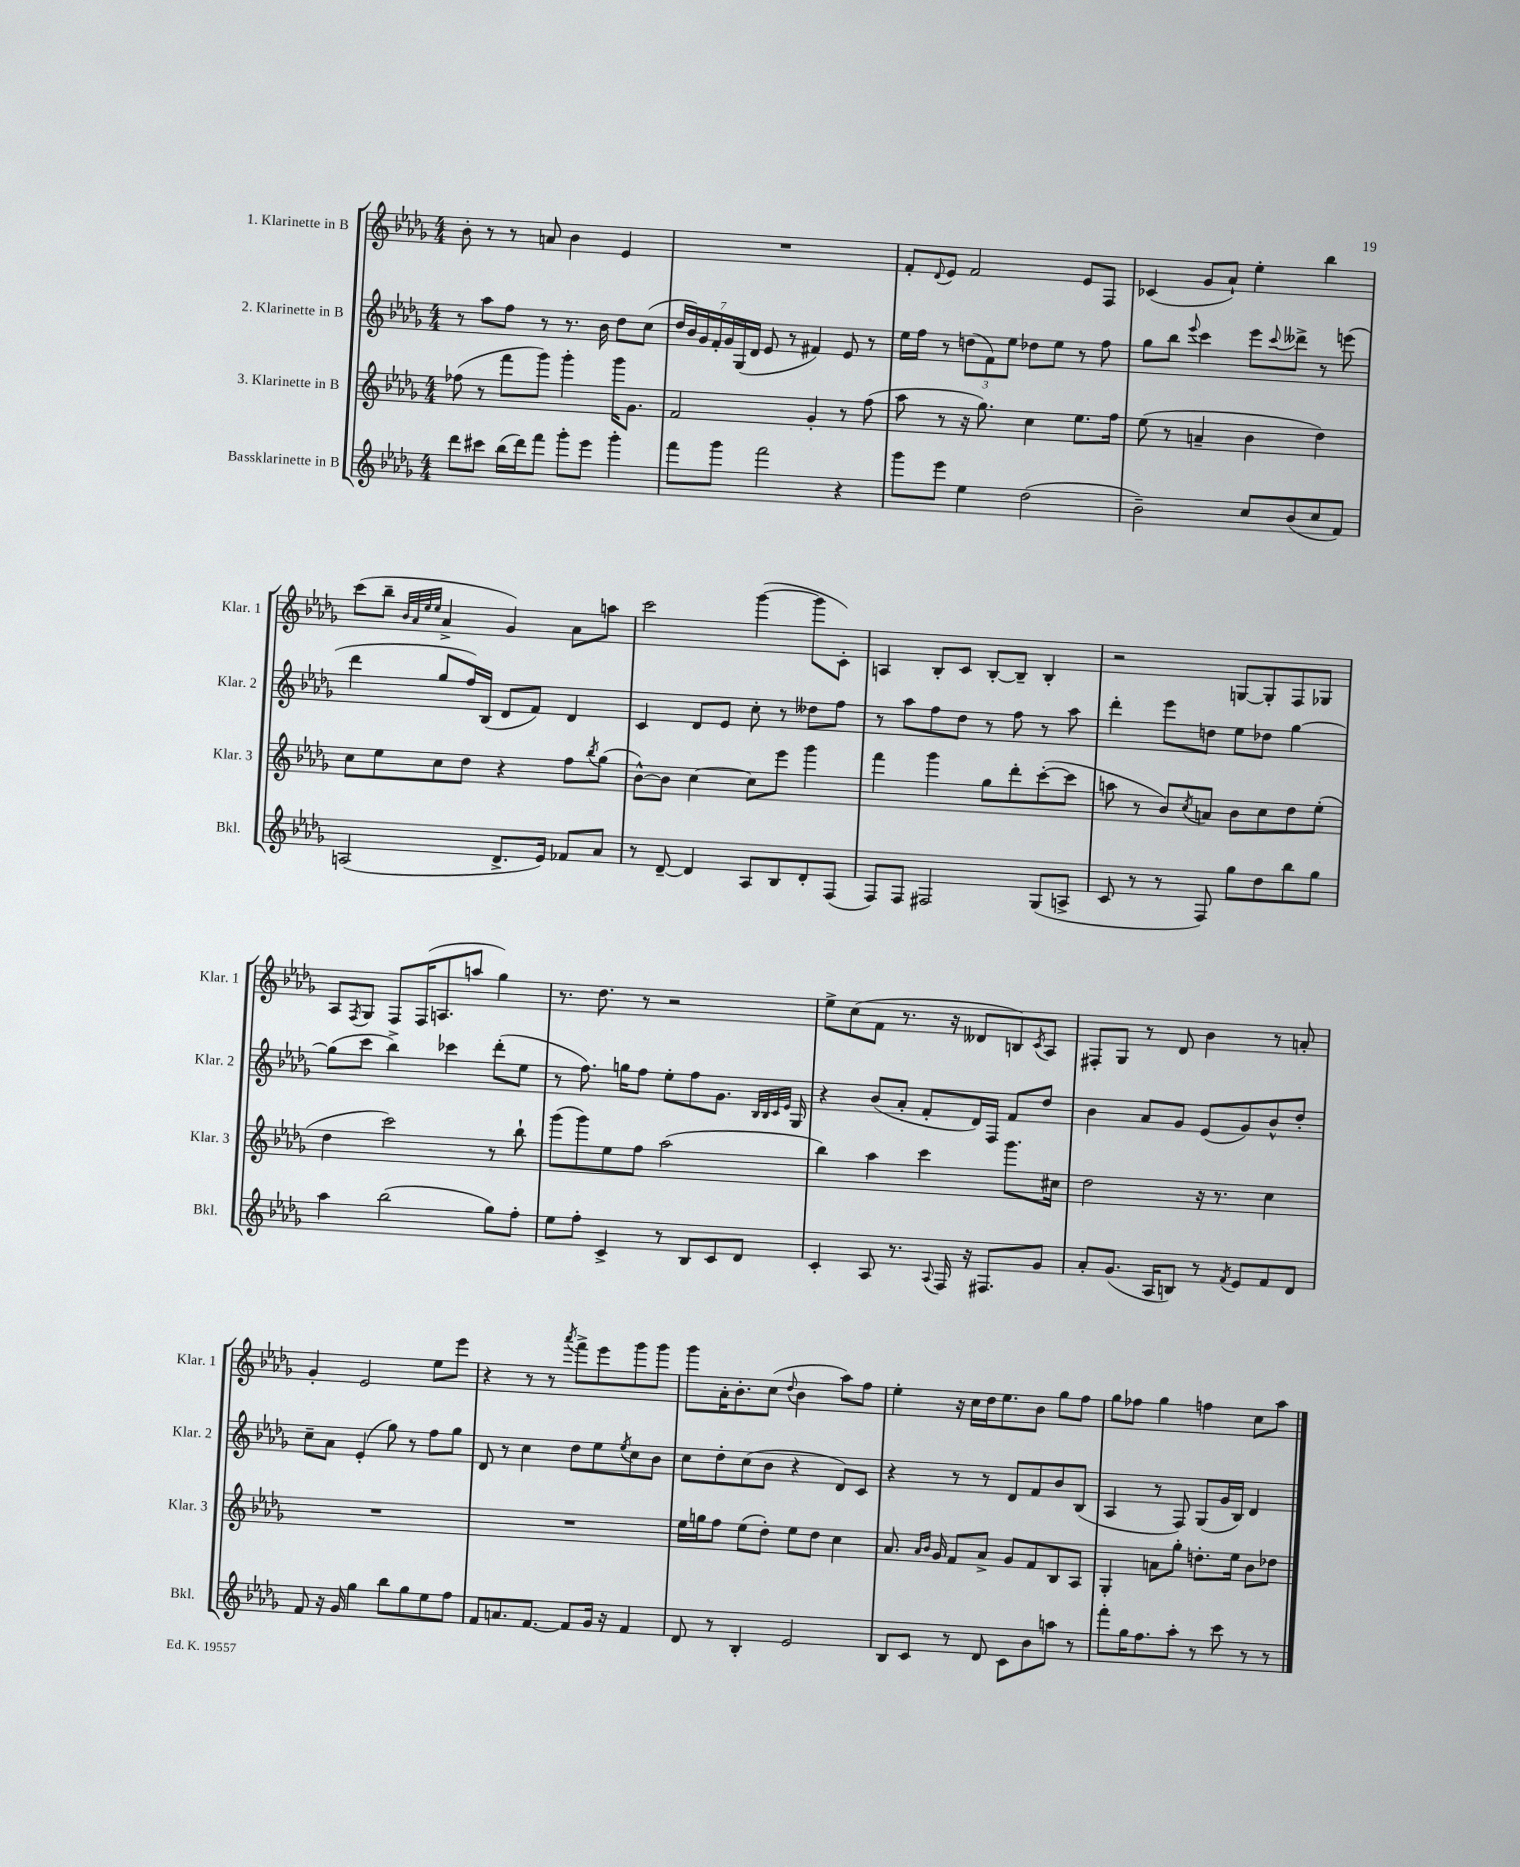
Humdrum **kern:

**kern	**kern	**kern	**kern
*staff4	*staff3	*staff2	*staff1
*clefG2	*clefG2	*clefG2	*clefG2
*k[b-e-a-d-g-]	*k[b-e-a-d-g-]	*k[b-e-a-d-g-]	*k[b-e-a-d-g-]
*M4/4	*M4/4	*M4/4	*M4/4
8ddd-	(8ff-	8r	8b-'
8ccc#	8r	8aa-	8r
(16bb-	8fff	8ff	8r
16ddd-)	.	.	.
8fff	8ggg-)	8r	8a
8ggg-'	4ggg-'	8.r	4b-
8eee-	.	.	.
.	.	16b-	.
4ggg-'	16ggg-	8dd-	4e-
.	8.g-	.	.
.	.	(8cc	.
=	=	=	=
8fff	2f	28dd-	1r
.	.	28b-)	.
.	.	28g-	.
.	.	28f'	.
8ggg-	.	.	.
.	.	28g-	.
.	.	(28G-	.
.	.	28d-	.
2fff	.	8e-	.
.	.	8r	.
.	4g-'	4f#)	.
4r	8r	8e-	.
.	(8ff	8r	.
=	=	=	=
8ggg-	8aa-	16ee-	8f'
.	.	16ff	.
.	.	.	8qqd-
8eee-	8r	8r	8e-
4ee-	16r	(12dd	2f
.	8.gg-)	.	.
.	.	12f)	.
.	.	12ee-	.
(2dd-	4cc	8dd-	.
.	.	8ee-	.
.	8.ee-	8r	8e-
.	.	8ff	8F
.	16ff	.	.
=	=	=	=
2b-~)	(8ee-	8gg-	(4c-
.	8r	8bb-	.
.	.	8qqeee-	.
.	4a~	4ccc	8g-
.	.	.	8a-`)
8cc	4b-	8eee-	4ee-'
.	.	8qqccc	.
(8b-	.	8ddd--^	.
8cc	4dd-)	8r	4bb-
8f)	.	(8eee	.
=	=	=	=
(2A	8cc	4ddd-	(8ccc
.	8ee-	.	8bb-~
.	.	.	32qqb-
.	.	.	32qqa-
.	.	.	32qqee-
.	.	.	32qqee-
.	8cc	8gg-	4a-^
.	8dd-	16ff)	.
.	.	(16B-	.
8.d-^	4r	8d-	4g-)
.	.	8f)	.
16e-)	.	.	.
8f-	8ff	4d-	8a-
.	8qbb-	.	.
8a-	(8gg-	.	8aa
=	=	=	=
8r	[8b-^^)	4c	2ccc
[8d-~	8b-]	.	.
4d-]	[4cc	8d-	.
.	.	8e-	.
8A-	8cc]	8cc'	([4ggg-
8B-	8eee-	8r	.
8d-'	4ggg-	8dd--	8ggg-]
(8F	.	8ff	8c')
=	=	=	=
8F)	4fff	8r	4A
8F	.	8aa-	.
2F#	4ggg-	8ff	8B-'
.	.	8dd-	8c
.	8gg-	8r	[8B-'
.	8ddd-'	8ff	8B-~]
(8G-	([8ccc'	8r	4B-'
8A^	8ccc]	8aa-	.
=	=	=	=
8c	8aa	4ddd-'	2r
8r	8r	.	.
8r	8b-)	8eee-	.
.	8qcc	.	.
8F)	8a	8dd	.
8gg-	8b-	8ee-	[8G
8dd-	8cc	8dd-	8G']
8bb-	8dd-	[4gg-	8F
8gg-	(8ee-'	.	8G-
=	=	=	=
4aa-	4dd-	(8gg-]	8A-
.	.	.	8qF
.	.	8ccc	8G-
(2bb-	2ccc)	4bb-^)	8F
.	.	.	(16F
.	.	.	8.A
.	.	4ccc-	.
.	.	.	8aa
8gg-)	8r	(8ddd-'	4gg-)
8ff'	8bb-`	8ee-	.
=	=	=	=
8ee-	(8ggg-	8r	8.r
8ff'	8ggg-)	8.ff)	.
.	.	.	8.dd-
4c^	8ee-	.	.
.	.	16gg	.
.	8ff	8ff	8r
8r	(2aa-	8ee-'	2r
8B-	.	8ff	.
8c	.	8.g-	.
8d-	.	.	.
.	.	32qqB-	.
.	.	32qqB-	.
.	.	32qqc	.
.	.	32qqe-	.
.	.	16G-	.
=	=	=	=
4c'	4bb-)	4r	8ee-^
.	.	.	(8cc
8A-	4aa-	(8b-	8f
8.r	.	8a-'	8.r
.	4ccc	8f'	.
8qqA-	.	.	.
16F	.	.	16r
16r	.	16d-)	8d--
8.F#	.	16F	.
.	8.ggg-	8f	8B)
.	.	.	8qc
8g-	.	8dd-	8A-
.	16cc#	.	.
=	=	=	=
8a-'	2dd-	4b-	8F#'
(8.g-	.	.	8G-
.	.	8a-	8r
16A-	.	.	.
8B)	.	8g-	8d-
8r	16r	(8e-	4b-
.	8.r	.	.
8qf	.	.	.
8e-	.	8g-)	.
8f	4cc	8b-^^	8r
8d-	.	8dd-'	8a'
=	=	=	=
8f	1r	8cc~	4g-'
16r	.	8a-	.
16g-	.	.	.
4gg-	.	(4e-'	2e-
8bb-	.	8gg-)	.
8gg-	.	8r	.
8ee-	.	8ff	8ee-
8ff	.	8gg-	8eee-
=	=	=	=
8f	1r	8d-	4r
8.a	.	8r	.
.	.	4cc	8r
[8.f	.	.	.
.	.	.	8r
.	.	.	8qaaa-
8f]	.	8dd-	8fff^
16g-	.	8ee-	8eee-
16r	.	.	.
.	.	8qee-	.
4f	.	8cc	8ggg-
.	.	8b-	8ggg-
=	=	=	=
8d-	16ee-	8cc	8ggg-
.	16gg	.	.
8r	8ff	8dd-'	16a-'
.	.	.	8.b-'
4B-'	(8ee-	(8cc	.
.	8dd-')	8b-	(8cc
.	.	.	8qqdd-
2e-	8ee-	4r	4b-
.	8dd-	.	.
.	4cc	8d-)	8aa-)
.	.	8c	8ff
=	=	=	=
8B-	8.a-	4r	4ee-'
8c	.	.	.
.	16qqa-	.	.
.	16qqb-	.	.
.	16g-	.	.
8r	8f	8r	16r
.	.	.	16cc
8d-	8a-^	8r	16dd-
.	.	.	8.ee-
8c	8g-	8d-	.
8b-	8f	8f	8b-
8aa	8B-	8b-	8gg-
8r	8A-	(8B-	8ff
=	=	=	=
8fff'	4G-'	4A-	8gg-
16gg-	.	.	8ff-
8.ff	.	.	.
.	8a	8r	4gg-
8aa-'	8gg-'	8F)	.
8r	8.dd'	(8G-	4ff
8ccc	.	16g-	.
.	16ee-	16B-)	.
8r	8b-	4d-	8cc
8r	8dd-	.	8aa-
==	==	==	==
*-	*-	*-	*-
